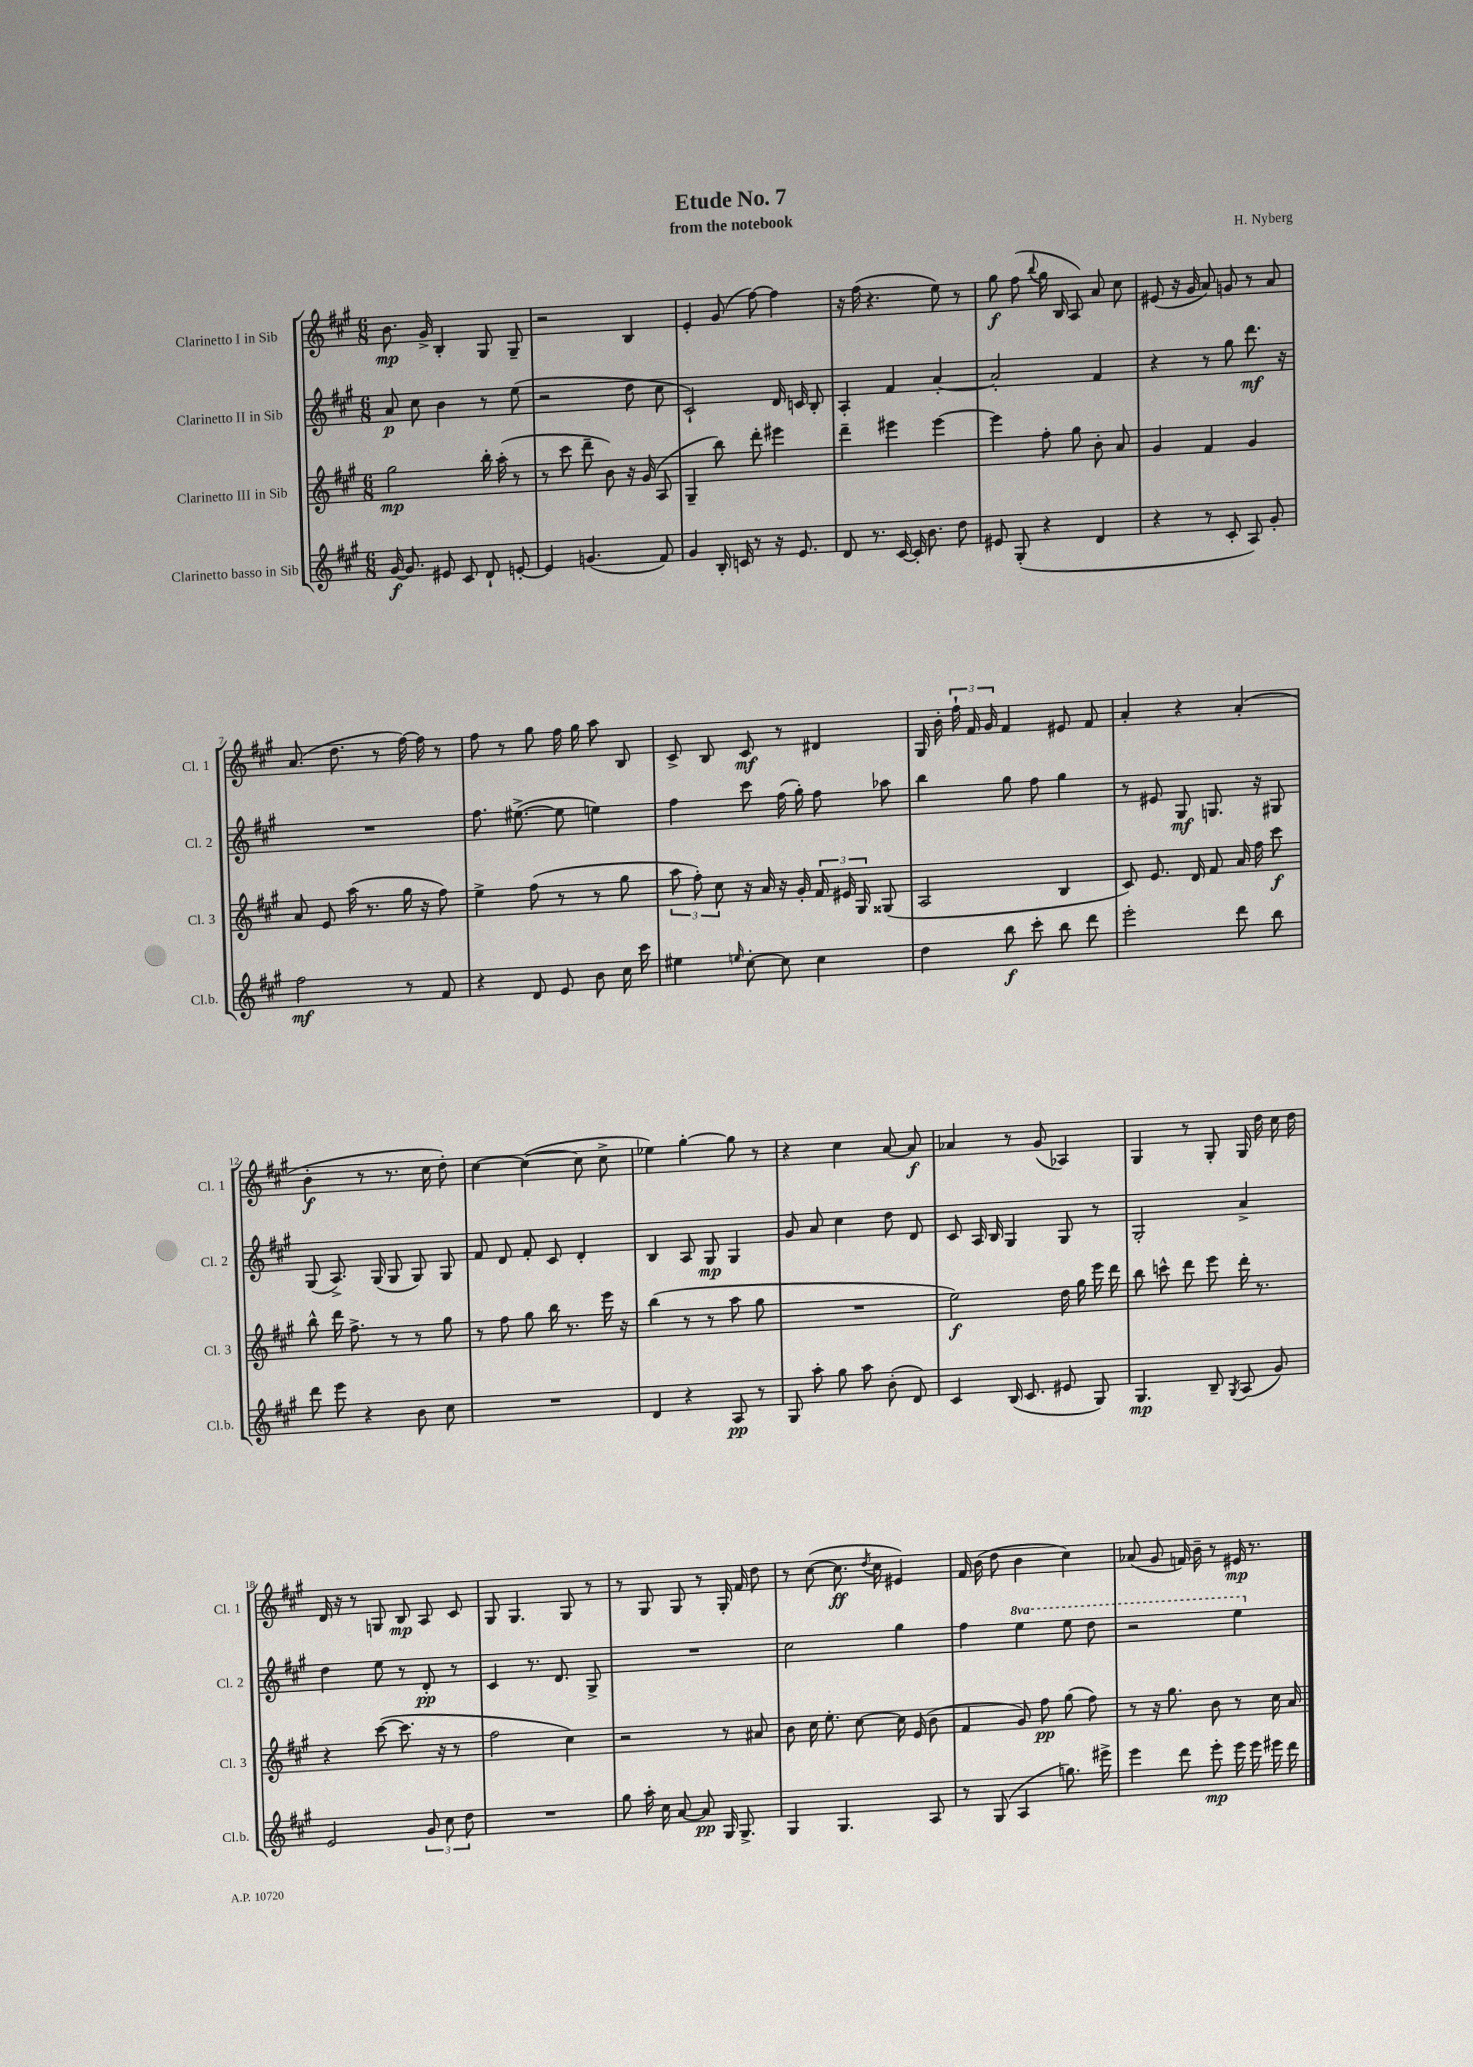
\header { title = "Etude No. 7" composer = "H. Nyberg" subtitle = "from the notebook" }
<<
\new StaffGroup <<
\new Staff = "s0" \with { instrumentName = "Clarinetto I in Sib" shortInstrumentName = "Cl. 1" } {
    \clef treble \key a \major \numericTimeSignature \time 6/8
    \autoBeamOff b'8.\mp gis'16-> b4-. gis8 gis8-- |
    r2 b4 |
    e'4-. gis'8( fis''8~) fis''4 |
    r16 fis''16( r4. e''8) r8 |
    gis''8\f fis''8( \appoggiatura { b''8 } gis''16 b16 a8) a'8 cis''8 |
    eis'8( r16 gis'16 a'8) g'8 r8 a'8 |
    a'8.( d''8. r8 fis''16~) fis''16 r8 |
    fis''8 r8 gis''8 fis''16 gis''16 a''8 b8 |
    cis'8-> b8 cis'8\mf r8 dis'4 |
    gis16 b'16-. \tuplet 3/2 { fis''16-! fis'16 gis'16 } fis'4 eis'8 fis'8 |
    a'4-. r4 a'4-.( |
    b'4-.\f r8 r8. cis''16 d''8-.) |
    cis''4~ cis''4~( cis''8 cis''8-> |
    ees''4) gis''4~-. gis''8 r8 |
    r4 cis''4 a'8~ a'8\f |
    aes'4 r8 gis'8( aes4) |
    gis4 r8 gis8-. gis16 d''16 cis''16 d''16 |
    d'16 r16 r8 g8 b8\mp a8 cis'8 |
    gis8 gis4. gis8 r8 |
    r8 gis8 gis8 r8 gis16-. fis'16 d''8 |
    r8 cis''8~( cis''8.\ff \acciaccatura { d''8 } cis''16 eis'4) |
    fis'16 b'16( d''8 b'4 cis''4) |
    aes'8( gis'8 f'16) b'16-- r8 eis'16\mp r8. \bar "|." |
}
\new Staff = "s1" \with { instrumentName = "Clarinetto II in Sib" shortInstrumentName = "Cl. 2" } {
    \clef treble \key a \major \numericTimeSignature \time 6/8 \set Staff.ottavationMarkups = #ottavation-simple-ordinals
    \autoBeamOff a'8\p cis''8 b'4 r8 e''8( |
    r2 d''8 cis''8 |
    cis'2-!) d'16 c'16 b8-. |
    a4-. fis'4 a'4~-. |
    a'2-. fis'4 |
    r4 r8 gis''8 d'''8.\mf r16 |
    R2. |
    fis''8. eis''8.~->( eis''8 e''4) |
    fis''4 cis'''8 fis''16( gis''16-.) fis''8 aes''8 |
    b''4 gis''8 fis''8 gis''4 |
    r8 eis'8 gis8\mf g8. r16 gis8 |
    gis8( a8.->) gis16( gis8 gis8) gis8 |
    fis'8 d'8 fis'8-. cis'8 d'4-. |
    b4 a8 gis8\mp gis4 |
    gis'8 a'8 cis''4 d''8 d'8 |
    cis'8 a16 b16 gis4 gis8 r8 |
    gis2-. a'4-> |
    d''4 e''8 r8 d'8-.\pp r8 |
    cis'4 r8. d'8. gis8-> |
    R2. |
    cis''2 gis''4 |
    fis''4 \ottava #1 e'''4 e'''8 d'''8 |
    r2 e'''4 \ottava #0 \bar "|." |
}
\new Staff = "s2" \with { instrumentName = "Clarinetto III in Sib" shortInstrumentName = "Cl. 3" } {
    \clef treble \key a \major \numericTimeSignature \time 6/8
    \autoBeamOff gis''2\mp b''16-. a''16-.( r8 |
    r8 cis'''8 d'''8-- b'8) r16 gis'16( a8 |
    gis4-- b''8) d'''8-. eis'''4 |
    d'''4-- eis'''4 eis'''4~ |
    eis'''4 fis''8-. gis''8 b'8-. a'8 |
    gis'4 fis'4 gis'4 |
    a'8 e'8 a''16( r8. gis''16 r16 fis''8) |
    e''4-> fis''8( r8 r8 gis''8 |
    \tuplet 3/2 { a''8 fis''8-.) cis''8 } r16 a'16 r16 gis'16-. \tuplet 3/2 { fis'16 eis'16 gis16 } gisis8( |
    a2 b4 |
    cis'8) e'8. d'16 fis'8 a'16 fis''16 cis'''8\f |
    b''8-^ d'''16 fis''8.-> r8 r8 gis''8 |
    r8 fis''8 gis''8 b''16 r8. e'''16 r16 |
    b''4( r8 r8 a''8 gis''8 |
    R2. |
    e''2\f) d''16 gis''16 e'''16 d'''16 |
    b''8 c'''8-^ d'''8 e'''8 d'''16-. r8. |
    r4 cis'''8~( cis'''8. r16 r8 |
    fis''2 cis''4) |
    r2 r8 ais'8 |
    b'8 cis''16 e''8.-. cis''8~ cis''16 e'16( b'8 |
    fis'4 gis'8) fis''8\pp gis''8( fis''8) |
    r8 r16 gis''8. b'8 r8 cis''16 a'16 \bar "|." |
}
\new Staff = "s3" \with { instrumentName = "Clarinetto basso in Sib" shortInstrumentName = "Cl.b." } {
    \clef treble \key a \major \numericTimeSignature \time 6/8
    \autoBeamOff gis'16~\f gis'8. eis'8 cis'8 d'8-! e'8~-. |
    e'4 g'4.( fis'8) |
    gis'4 b16-. c'16 r8 r16 e'8. |
    d'8 r8. cis'16~ cis'16-. b'8. d''8 |
    eis'8 gis8-.( r4 d'4 |
    r4 r8 cis'8-. a8) gis'8-. |
    fis''2\mf r8 fis'8 |
    r4 d'8 e'8 b'8 cis''16 cis'''16 |
    eis''4 \grace { e''16 } cis''8~-. cis''8 cis''4 |
    d''4 b''8\f cis'''8-. b''8 d'''8 |
    e'''2-. d'''8 b''8 |
    d'''8 e'''8 r4 b'8 cis''8 |
    R2. |
    d'4 r4 a8\pp r8 |
    gis8 a''8-. gis''8 a''8 b'8-.( d'8) |
    cis'4 b16( cis'8. eis'8 gis8) |
    gis4.\mp b8-- \acciaccatura { gis8 } a8( gis'8) |
    e'2 \tuplet 3/2 { gis'8 cis''8 d''8 } |
    R2. |
    gis''8 a''16-. cis''16 a'8~ a'8\pp gis16 gis8.-> |
    gis4 gis4. a8 |
    r8 gis8( a4 g''8.) eis'''16-> |
    e'''4 d'''8 e'''8-.\mp e'''16 e'''16 eis'''16 d'''16 \bar "|." |
}
>>
>>
